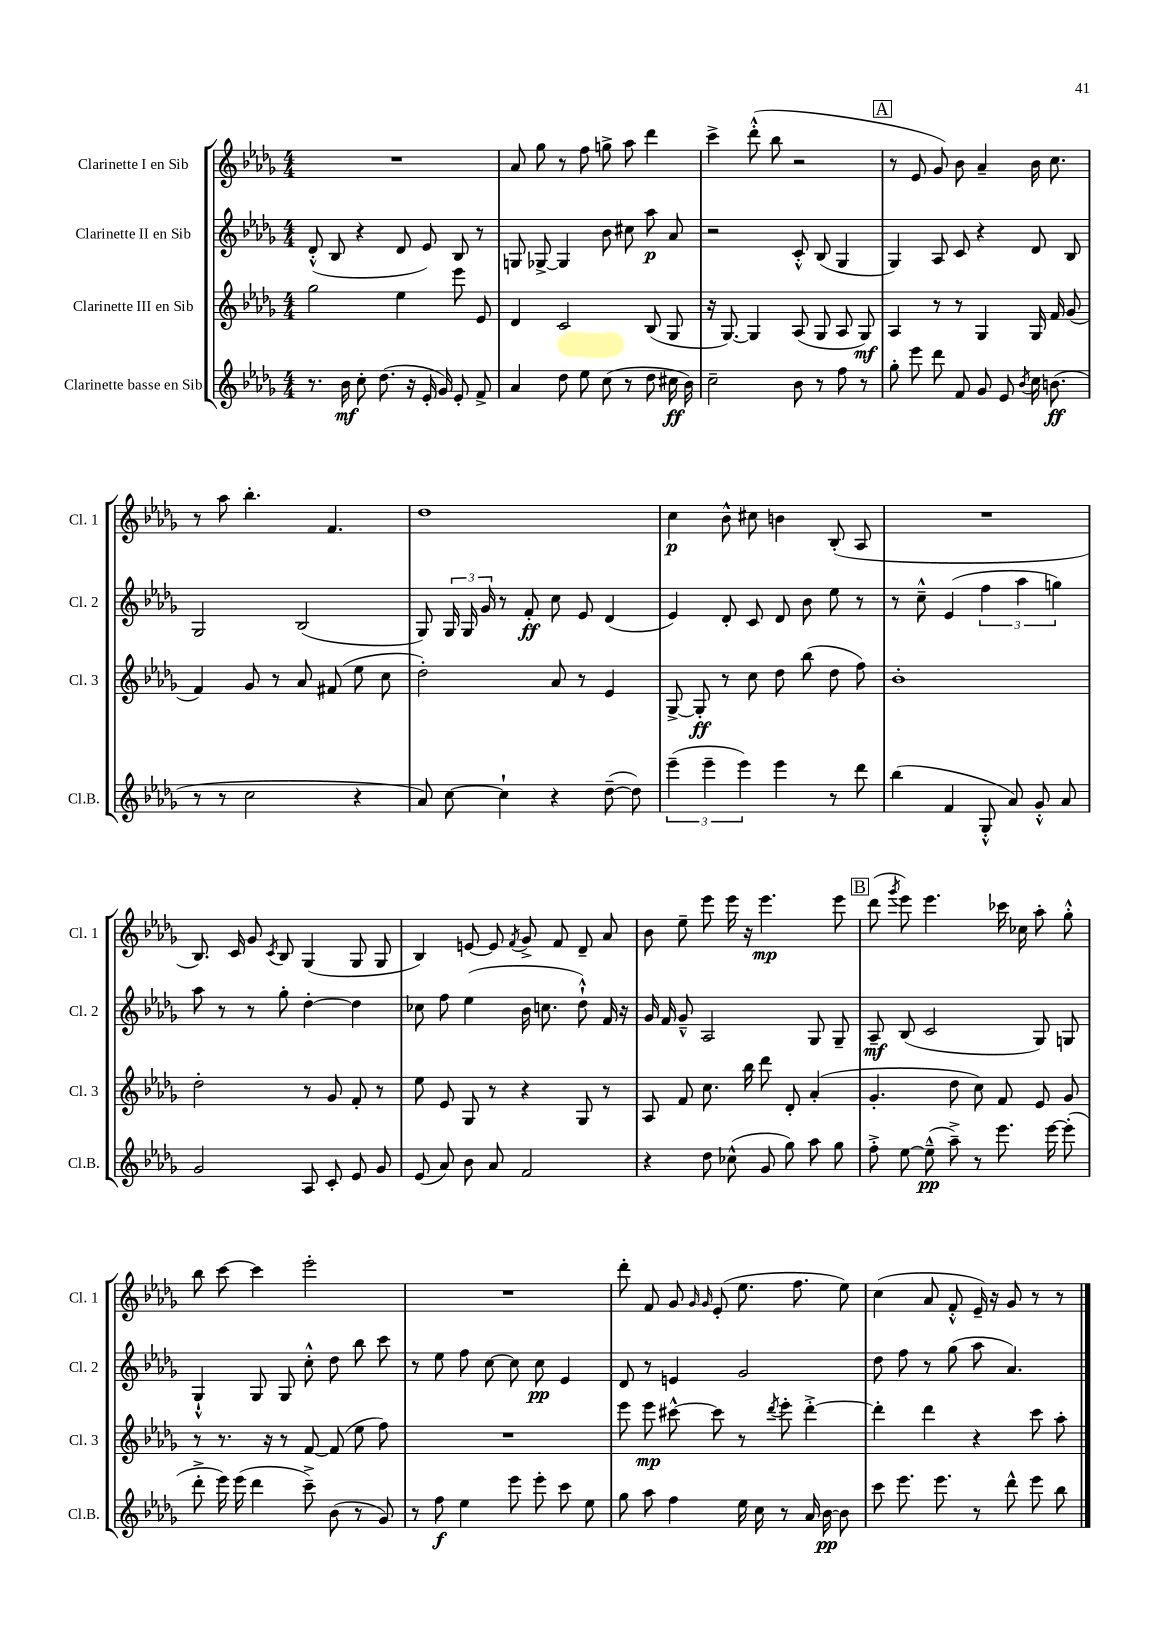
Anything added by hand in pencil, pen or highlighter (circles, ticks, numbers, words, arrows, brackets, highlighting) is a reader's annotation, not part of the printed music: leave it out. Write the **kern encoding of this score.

**kern	**kern	**kern	**kern
*staff4	*staff3	*staff2	*staff1
*clefG2	*clefG2	*clefG2	*clefG2
*k[b-e-a-d-g-]	*k[b-e-a-d-g-]	*k[b-e-a-d-g-]	*k[b-e-a-d-g-]
*M4/4	*M4/4	*M4/4	*M4/4
8.r	2gg-	(8d-'^^	1r
.	.	8B-	.
16b-	.	.	.
8cc'	.	4r	.
(8.dd-	.	.	.
.	4ee-	8d-	.
16r	.	.	.
16e-'	.	8e-)	.
16g-)	.	.	.
8e-'	8eee-	8B-	.
8f^	8e-	8r	.
=	=	=	=
4a-	4d-	8G	8a-
.	.	[8G-^	8gg-
8dd-	2c	4G-]	8r
8ee-	.	.	8ff
(8cc	.	8b-	8gg^
8r	.	8cc#	8aa-
8dd-	(8B-	8aa-	4ddd-
16cc#	8G-	8a-	.
16b-)	.	.	.
=	=	=	=
2cc~	16r	2r	4ccc^
.	[8.G-)	.	.
.	4G-]	.	(8ddd-'^^
.	.	.	8bb-
8b-	(8A-	8c'^^	2r
8r	8G-	(8B-	.
8ff	8A-	4G-	.
8r	8G-)	.	.
=	=	=	=
8gg-'	4A-	4G-)	8r
8eee-	.	.	8e-
8ddd-	8r	8A-	8g-)
8f	8r	8c	8b-
8g-	4G-	4r	4a-~
8e-	.	.	.
8qb-	.	.	.
16cc	16G-	8d-	16b-
(8.b	16f	.	8.cc
.	(8g-	8B-	.
=	=	=	=
8r	4f)	2G-	8r
8r	.	.	8aa-
2cc	8g-	.	4.bb-'
.	8r	.	.
.	8a-	(2B-	.
.	(8f#	.	4.f
4r	8ee-	.	.
.	8cc	.	.
=	=	=	=
8a-)	2dd-')	8G-)	1dd-
[8cc	.	24G-	.
.	.	24G-	.
.	.	24g-	.
4cc`]	.	8r	.
.	.	8f'	.
4r	8a-	8cc	.
.	8r	8e-	.
([8dd-~	4e-	(4d-	.
8dd-])	.	.	.
=	=	=	=
(6eee-~	[8G-^	4e-)	4cc
.	8G-']	.	.
6eee-~	.	.	.
.	8r	8d-'	8b-^^
6eee-)	.	.	.
.	8cc	8c	8cc#
4eee-	8dd-	8d-	4b
.	(8bb-	8b-	.
8r	8dd-	8ee-	(8B-'
8ddd-	8ff)	8r	8A-
=	=	=	=
(4bb-	1b-'	8r	1r
.	.	8cc~^^	.
4f	.	(4e-	.
8G-'^^	.	6ff	.
8a-)	.	.	.
.	.	6aa-	.
8g-'^^	.	.	.
.	.	6gg)	.
8a-	.	.	.
=	=	=	=
2g-	2dd-'	8aa-	8.B-)
.	.	8r	.
.	.	.	16c
.	.	8r	8g-
.	.	.	8qc
.	.	8gg-'	8B-
8A-	8r	[4dd-'	(4G-
8c'	8g-	.	.
8e-	8f'	4dd-]	8G-
8g-	8r	.	8G-
=	=	=	=
(8e-	8ee-	8cc-	4B-)
8a-)	8e-	8ff	.
8b-	8G-	(4ee-	[8e
8a-	8r	.	8e]
.	.	.	8qf
2f	4r	16b-	8g-^
.	.	8.cc	.
.	.	.	8f
.	8G-	8dd-`^^)	8d-~
.	8r	16f	8a-
.	.	16r	.
=	=	=	=
4r	8A-	16g-	8b-
.	.	16f	.
.	8f	8g-~^^	8ee-~
8dd-	8.cc	2A-	8eee-
(8cc-^^	.	.	16eee-
.	16bb-	.	16r
8g-	8ddd-	.	4.eee-
8gg-)	8d-'	.	.
8aa-	(4a-'	8G-	.
8gg-	.	8G-~	8eee-
=	=	=	=
8ff'^	4.g-'	8A-~	(8ddd-
.	.	.	8qggg-
[8ee-	.	(8B-	8eee-)
(8ee-~^^]	.	2c	4.eee-
8aa-~^)	8dd-	.	.
8r	8cc)	.	.
8.eee-	8f	.	16ccc-
.	.	.	16cc-
.	8e-	8G-)	8aa-'
[16eee-	.	.	.
(8eee-']	8g-	8G	8gg-'^^
=	=	=	=
8ddd-'^	8r	4G-`^^	8bb-
16eee-)	8.r	.	[8ccc
(16eee-	.	.	.
4ddd-	.	8G-	4ccc]
.	16r	.	.
.	8r	8G-	.
8ccc~^)	[8f	8cc'^^	2eee-'
(8b-	(8f]	8dd-	.
8r	8ee-	8bb-	.
8g-)	8ff)	8ccc	.
=	=	=	=
8r	1r	8r	1r
8ff	.	8ee-	.
4ee-	.	8ff	.
.	.	[8cc	.
8eee-	.	8cc]	.
8eee-'	.	8cc	.
8ccc	.	4e-	.
8ee-	.	.	.
=	=	=	=
8gg-	8eee-	8d-	8ddd-'
8aa-	8eee-	8r	8f
4ff	[8ccc#^^	4e	8g-
.	.	.	16qqg-
.	.	.	16qqg-
.	8ccc#]	.	(8e-'
16ee-	8r	2g-	8.ee-
16cc	.	.	.
.	8qddd-	.	.
8r	8eee-'	.	.
.	.	.	8.ff
16a-	[4ddd-'^	.	.
[16b-	.	.	.
8b-]	.	.	8ee-)
=	=	=	=
8ccc	4ddd-']	8dd-	(4cc
8.eee-	.	8ff	.
.	4ddd-	8r	8a-
8.eee-	.	.	.
.	.	(8gg-	8f'^^
8r	4r	8aa-	16e-~)
.	.	.	16r
8ddd-^^	.	4.a-)	8g-
8eee-	8ccc	.	8r
8bb-	8aa-'	.	8r
==	==	==	==
*-	*-	*-	*-
